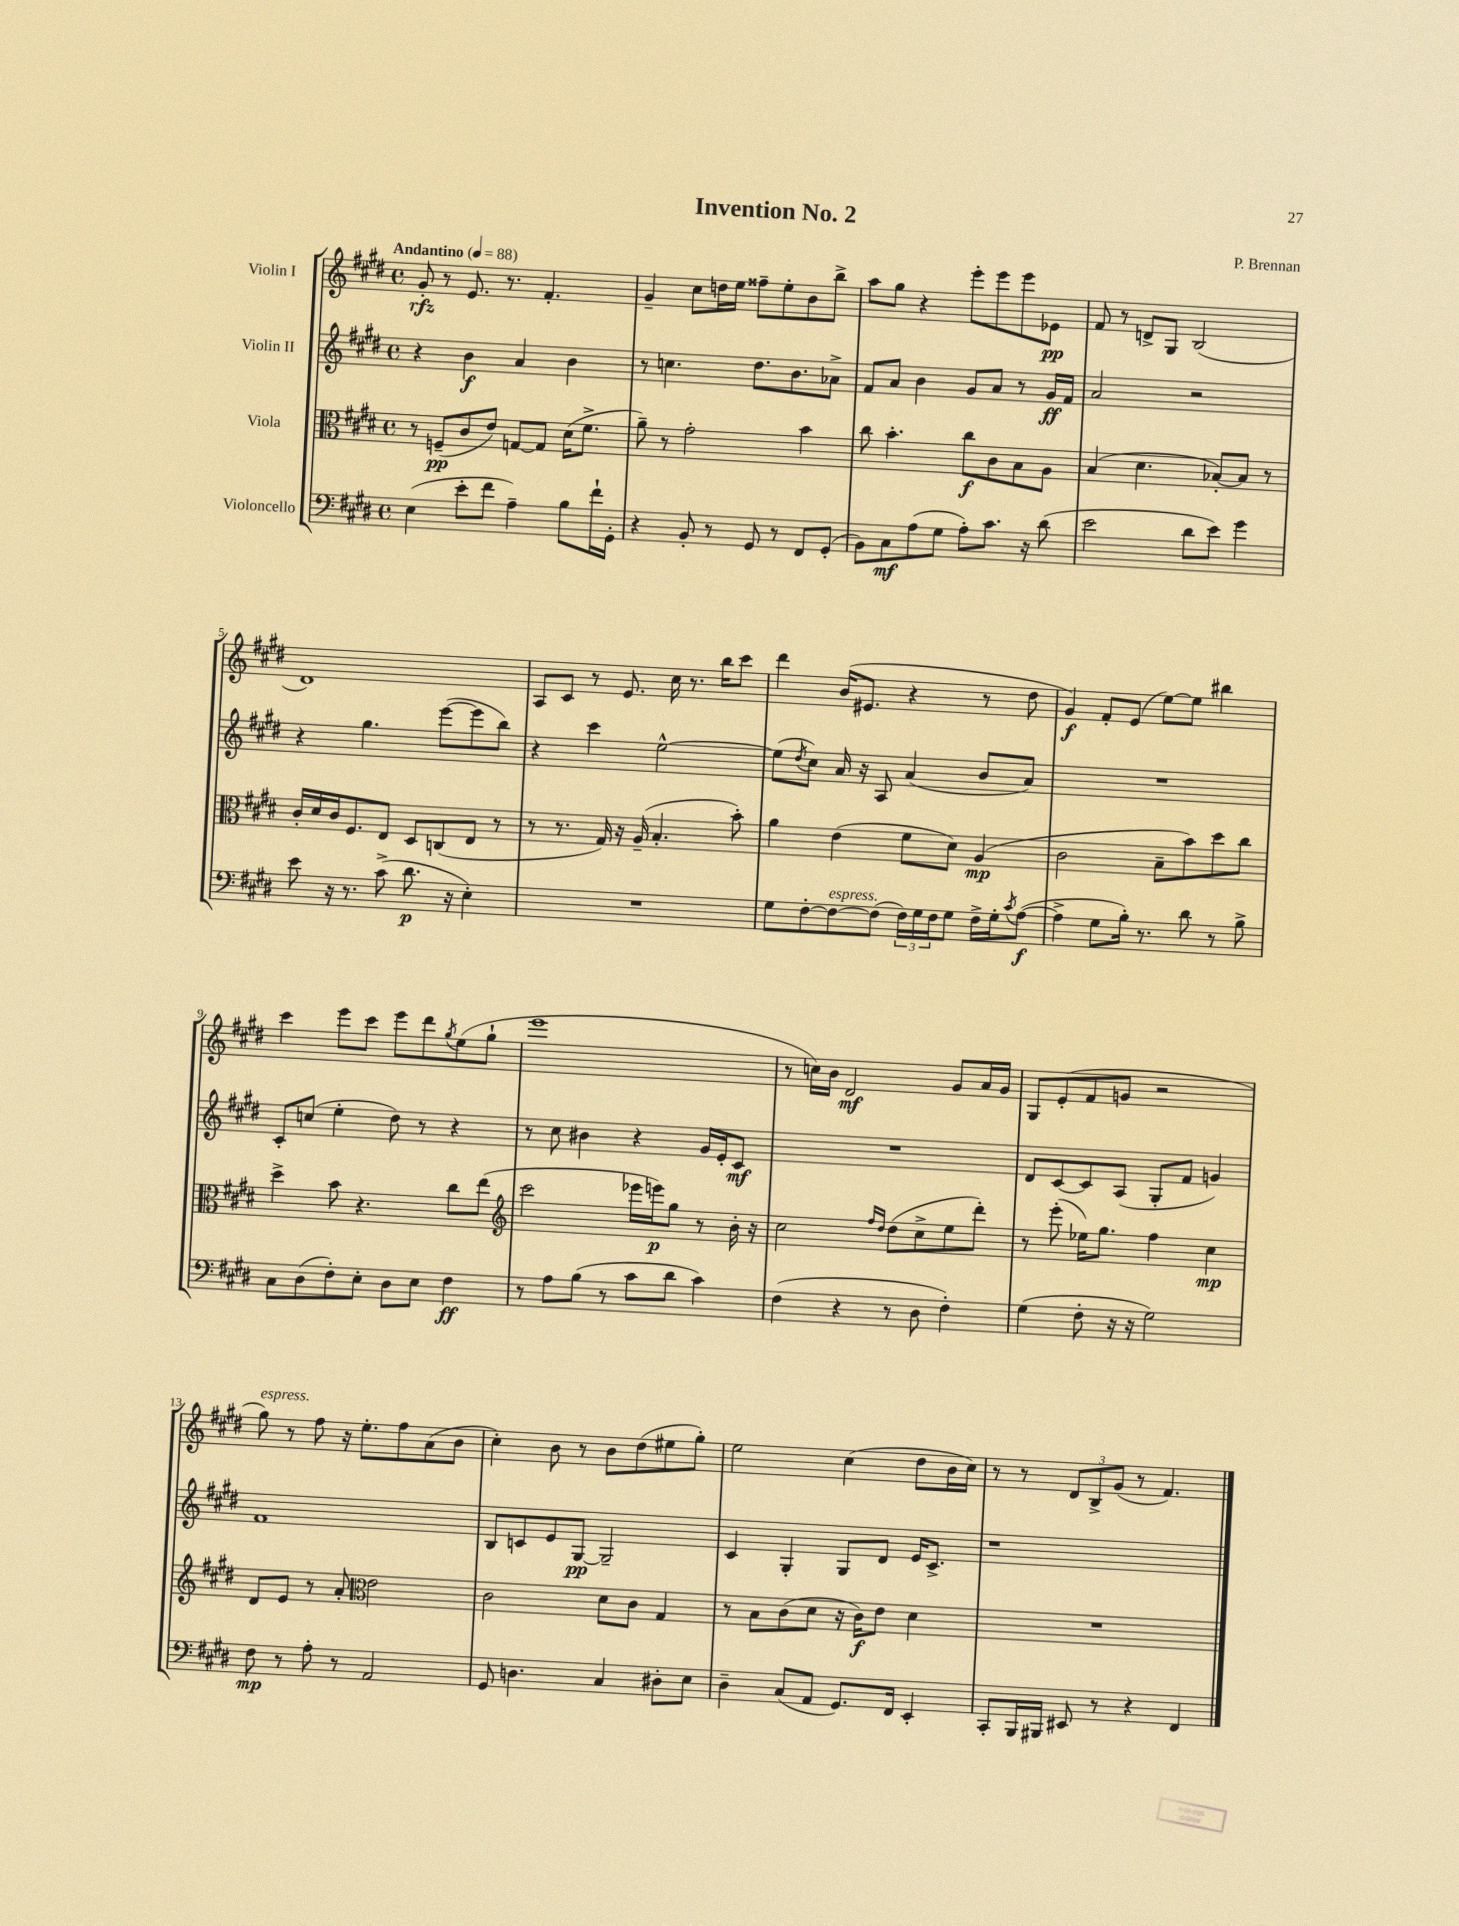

**kern	**kern	**kern	**kern
*staff4	*staff3	*staff2	*staff1
*clefF4	*clefC3	*clefG2	*clefG2
*k[f#c#g#d#]	*k[f#c#g#d#]	*k[f#c#g#d#]	*k[f#c#g#d#]
*M4/4	*M4/4	*M4/4	*M4/4
*met(c)	*met(c)	*met(c)	*met(c)
*MM88	*MM88	*MM88	*MM88
(4E	8r	4r	8g#'
.	(8F~	.	8r
8e'	8c#	4b	8.e
8f#	8e)	.	.
.	.	.	8.r
4A~)	[8G	4a	.
.	8G]	.	4.f#'
8B	(16d#	4b	.
.	8.f#^	.	.
16f#`	.	.	.
16GG#'	.	.	.
=	=	=	=
4r	8a~)	8r	4g#~
.	8r	4.cc	.
8BB'	2g#'	.	8cc#
8r	.	.	16dd
.	.	.	16ee
8GG#	.	8.dd#	8ff##~
8r	.	.	8ee'
.	.	8.b	.
8FF#	4b	.	8b
(8GG#'	.	8a-^	8bb^
=	=	=	=
8BB)	8cc#	8f#	8aa
8C#	4.b'	8a	8gg#
(8A	.	4b	4r
8G#	.	.	.
8A')	8cc#	8g#	8eee'
8.c#	8c#	8a	8eee
.	8B	8r	8eee
16r	.	.	.
(8d#	8A	16g#	8e-
.	.	16f#	.
=	=	=	=
2e	(4B	2a	8f#
.	.	.	8r
.	4.d#	.	8d^
.	.	.	8G#
8d#	.	2r	(2B
8e)	[8B-')	.	.
4g#	8B-]	.	.
.	8r	.	.
=	=	=	=
8e	16c#'	4r	1d#)
.	16d#	.	.
16r	16c#	.	.
8.r	8.F#	.	.
.	.	4.gg#	.
(8c#^	8E	.	.
8.d#	8D#	.	.
.	(8C	([8eee	.
16r	.	.	.
4E')	8E	8eee]	.
.	8r	8bb)	.
=	=	=	=
1r	8r	4r	8A
.	8.r	.	8c#
.	.	4ccc#	8r
.	16G#)	.	.
.	16r	.	8.e
.	(16A~	.	.
.	4.B'	[2ee^^	.
.	.	.	16cc#
.	.	.	8.r
.	.	.	16bb
.	8b')	.	8ccc#
=	=	=	=
8G#	4a	(8ee]	4ddd#
.	.	8qdd#	.
[8F#'	.	8cc#)	.
8F#_	(4e	16a	(16b
.	.	16r	8.e#
(8F#]	.	8A	.
24F#)	8f#	(4a	4r
24G#	.	.	.
24F#	.	.	.
8G#	8d#)	.	.
16F#^	(4A	8b	8r
16G#'	.	.	.
8qc#	.	.	.
([8A	.	8a)	8dd#
=	=	=	=
4A^]	2c#	1r	4g#)
8G#	.	.	8f#'
16B')	.	.	(8e
8.r	.	.	.
.	8B~	.	[8ee)
8d#	8b)	.	8ee]
8r	8dd#	.	4bb#
8B^	8cc#	.	.
=	=	=	=
8C#	4dd#^	8c#'	4ccc#
(8D#	.	(8cc	.
8F#')	8b	4ee'	8eee
8E'	4.r	.	8ccc#
8D#	.	8dd#)	8eee
8E	.	8r	8ddd#
.	.	.	8qgg#
4F#	8cc#	4r	(8ee
.	(8ee	.	8gg#`
=	=	=	=
*	*clefG2	*	*
8r	2ccc#	8r	1eee
8A	.	8cc#	.
(8B	.	4b#	.
8r	.	.	.
8c#	16eee-	4r	.
.	16eee)	.	.
8d#	8gg#	.	.
4c#)	8r	16g#	.
.	.	16e'	.
.	16b'	8c#	.
.	16r	.	.
=	=	=	=
(4F#	2cc#	1r	8r
.	.	.	16cc)
.	.	.	16b
4r	.	.	2d#
.	16qqff#	.	.
.	16qqdd#	.	.
8r	(8dd#	.	.
8D#	8cc#^	.	.
4F#')	8ee	.	8g#
.	8ddd#')	.	16a
.	.	.	16g#
=	=	=	=
(4G#	8r	8d#	8G#
.	(8eee'	[8c#	(8e'
8F#'	16ee-)	8c#]	8f#
.	8.gg#	.	.
16r	.	(8A	8g
16r	.	.	.
2G#)	4ff#	8G#'	2r
.	.	8f#	.
.	4cc#	4g)	.
=	=	=	=
8F#	8d#	1f#	8gg#)
8r	8e	.	8r
8A'	8r	.	8ff#
8r	8a'	.	16r
.	.	.	8.ee'
*	*clefC3	*	*
2AA	2e	.	.
.	.	.	8ff#
.	.	.	(8a
.	.	.	8b
=	=	=	=
8GG#	2c#	8B	4cc#')
4.D	.	8c	.
.	.	8e	8b
.	.	[8G#	8r
4C#	8d#	2G#~]	8b
.	8c#	.	(8dd#
8D#'	4G#	.	8ee#
8E	.	.	8gg#')
=	=	=	=
4D#~	8r	4c#	2ee
.	8B	.	.
(8C#	(8c#	4G#'	.
8AA	8d#	.	.
8.GG#)	16r	8G#	(4cc#
.	16c#)	.	.
.	8e	8d#	.
16FF#	.	.	.
4EE'	4d#	16e	8dd#
.	.	8.c#^	.
.	.	.	16b
.	.	.	16cc#)
=	=	=	=
8CC#'	1r	1r	8r
16BBB	.	.	8r
16BBB#	.	.	.
8EE#	.	.	12d#
.	.	.	12B^
8r	.	.	.
.	.	.	(12g#
4r	.	.	8r
.	.	.	4.f#)
4FF#	.	.	.
==	==	==	==
*-	*-	*-	*-
